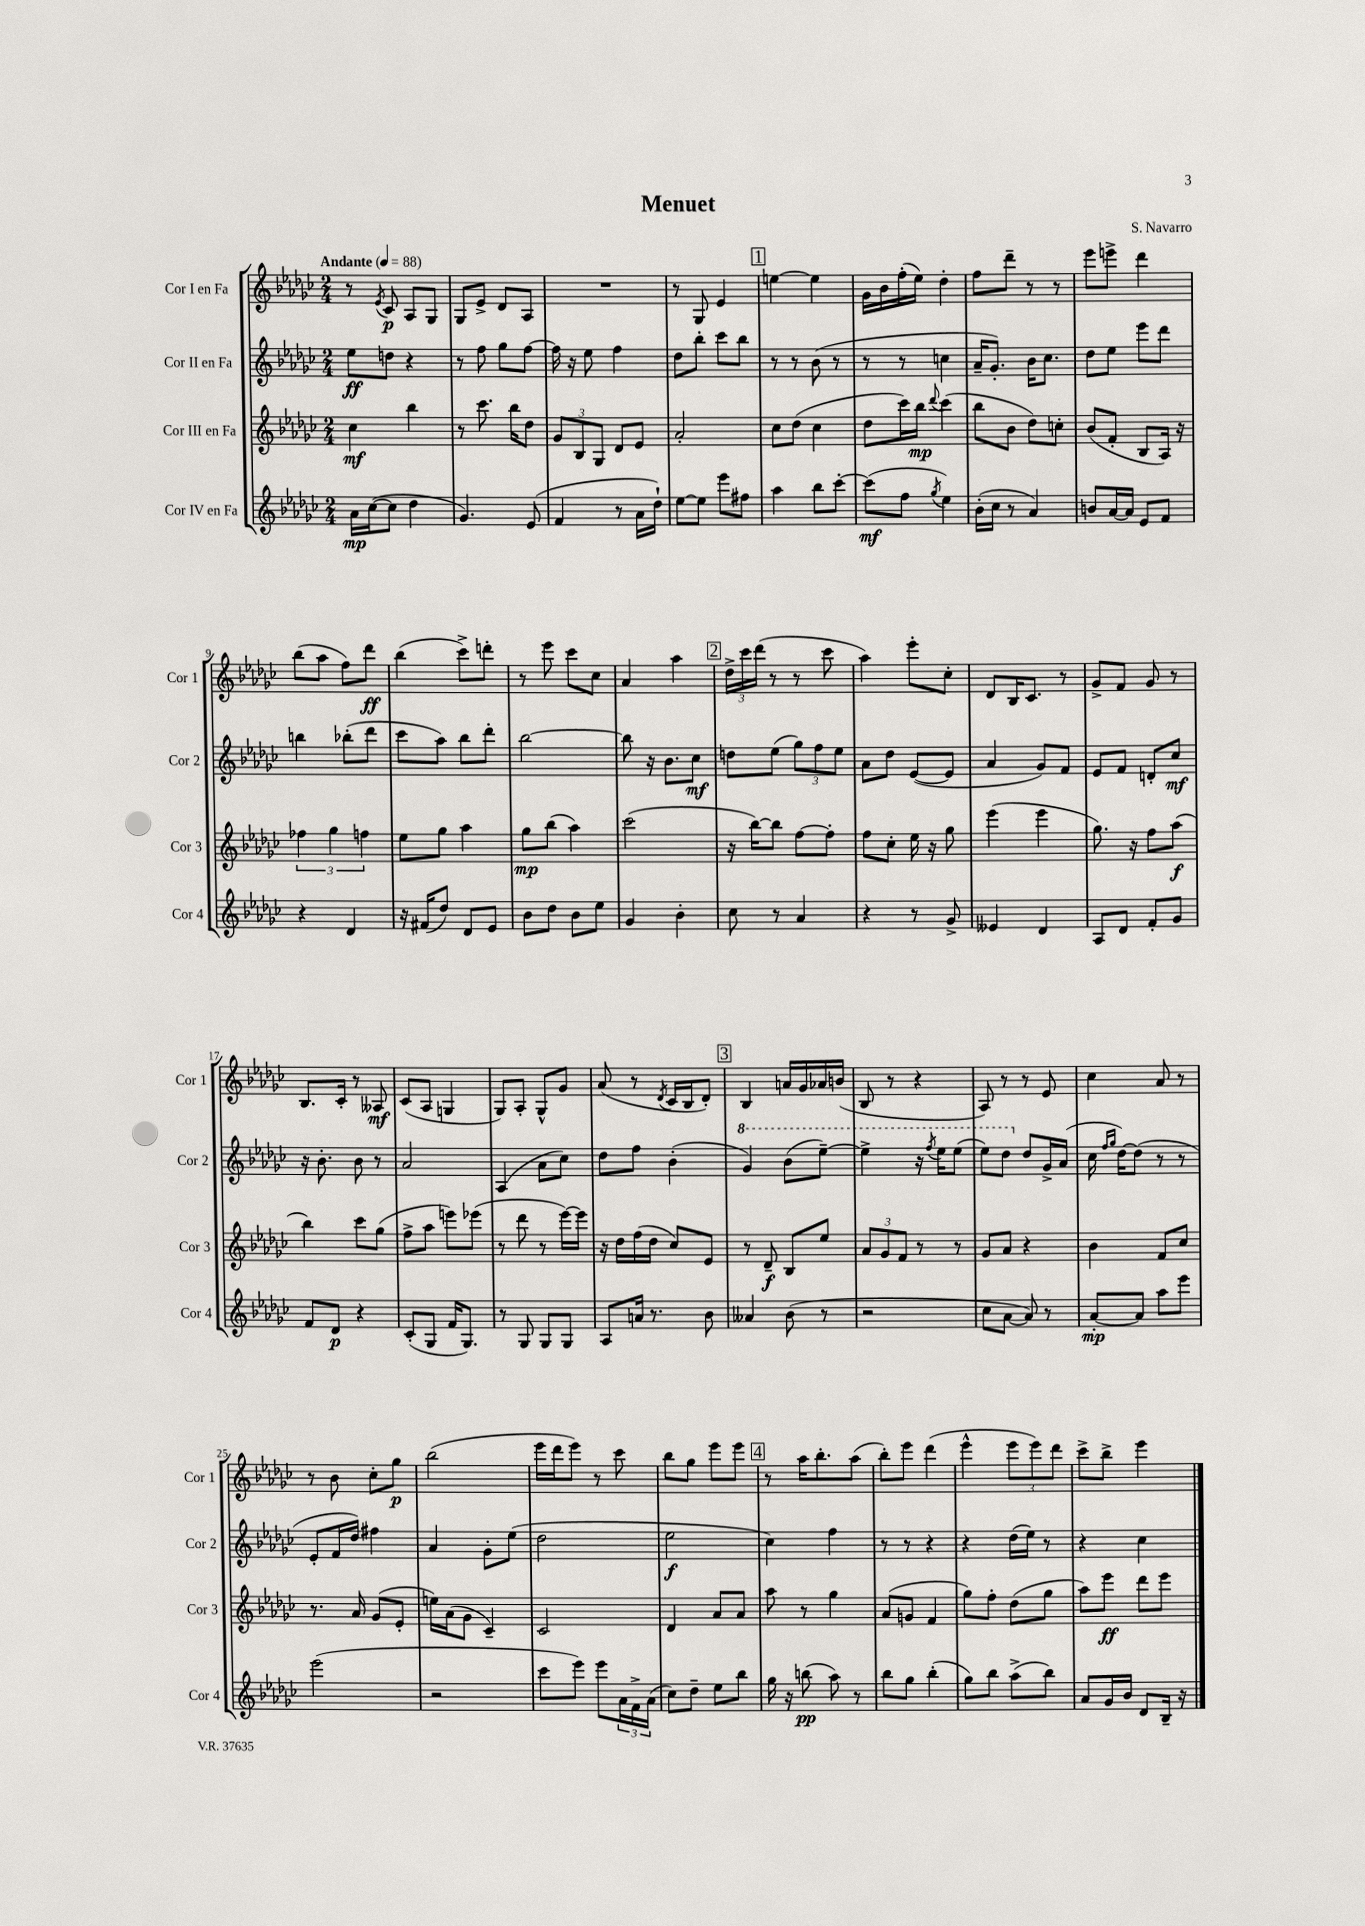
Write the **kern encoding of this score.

**kern	**kern	**kern	**kern
*staff4	*staff3	*staff2	*staff1
*clefG2	*clefG2	*clefG2	*clefG2
*k[b-e-a-d-g-c-]	*k[b-e-a-d-g-c-]	*k[b-e-a-d-g-c-]	*k[b-e-a-d-g-c-]
*M2/4	*M2/4	*M2/4	*M2/4
*MM88	*MM88	*MM88	*MM88
16a-	4cc-	8ee-	8r
([16cc-	.	.	.
.	.	.	8qe-
8cc-]	.	8dd	8c-
4dd-	4bb-	4r	8A-
.	.	.	8G-
=	=	=	=
4.g-)	8r	8r	8G-
.	8.ccc-	8ff	8e-^
.	.	8gg-	8d-
.	16bb-	.	.
(8e-	8dd-	[8ff	8A-
=	=	=	=
4f	12g-	16ff]	2r
.	.	16r	.
.	12B-	.	.
.	.	8ee-	.
.	12G-	.	.
8r	8d-	4ff	.
16a-	8e-	.	.
16dd-`)	.	.	.
=	=	=	=
[8ee-	2a-'	8dd-	8r
8ee-]	.	8bb-'	8G-
8eee-	.	8ccc-	4e-
8ff#	.	8bb-	.
=	=	=	=
4aa-	8cc-	8r	[4ee
.	(8dd-	8r	.
8bb-	4cc-	(8b-	4ee]
[8ccc-'	.	8r	.
=	=	=	=
(8ccc-]	8dd-	8r	16g-
.	.	.	16b-
8ff	16ccc-)	8r	(16ff'
.	16bb-	.	16ee-)
8qgg-	8qqddd-	.	.
4ee-)	(4ccc-	4cc	4dd-'
=	=	=	=
(16b-'	8bb-	16a-~	8ff
16cc-	.	8.g-')	.
8r	8b-	.	8ddd-~
4a-)	8dd-)	16b-	8r
.	.	8.cc-	.
.	8cc'	.	8r
=	=	=	=
8b	(8b-	8dd-	8eee-
[16a-	8f'	8ee-	8eee^
16a-]	.	.	.
8e-	8B-	8eee-	4ddd-
8f	16A-)	8ddd-	.
.	16r	.	.
=	=	=	=
4r	6ff-	4bb	(8bb-
.	.	.	8aa-
.	6gg-	.	.
4d-	.	(8bb-'	8ff)
.	6ff	.	.
.	.	8ddd-	8ddd-
=	=	=	=
16r	8ee-	8ccc-	(4bb-
(16f#	.	.	.
8dd-)	8gg-	8aa-)	.
8d-	4aa-	8bb-	8ccc-^)
8e-	.	8ddd-'	8ddd'
=	=	=	=
8b-	8gg-	[2bb-	8r
8dd-	(8bb-	.	8eee-
8b-	4aa-)	.	8ccc-
8ee-	.	.	8cc-
=	=	=	=
4g-	(2ccc-	8bb-]	4a-
.	.	16r	.
.	.	8.b-	.
4b-'	.	.	4aa-
.	.	8cc-	.
=	=	=	=
8cc-	16r	8dd	24dd-^
.	.	.	24ccc-
.	[16bb-)	.	.
.	.	.	(24ddd-
8r	8bb-]	(8ee-	8r
4a-	[8ff	12gg-)	8r
.	.	12ff	.
.	8ff']	.	8ccc-
.	.	12ee-	.
=	=	=	=
4r	8ff	8a-	4aa-)
.	8cc-'	8dd-	.
8r	16ee-	([8e-	8eee-'
.	16r	.	.
8g-^	8gg-	8e-]	8cc-'
=	=	=	=
4e--	(4eee-	4a-	8d-
.	.	.	16B-
.	.	.	8.c-
4d-	4eee-	8g-)	.
.	.	8f	8r
=	=	=	=
8A-	8.gg-)	8e-	8g-^
8d-	.	8f	8f
.	16r	.	.
8f'	8ff	8d'	8g-
8g-	(8aa-	8cc-	8r
=	=	=	=
8f	4bb-)	16r	8.B-
.	.	8.b-'	.
8d-	.	.	.
.	.	.	16c-'
4r	8ccc-	8b-	8r
.	(8gg-	8r	8A--
=	=	=	=
(8c-'	8ff^	2a-	(8c-
8G-	8aa-	.	8A-
16f	8eee)	.	4G
8.G-)	.	.	.
.	(8eee-	.	.
=	=	=	=
8r	8r	(4A-	8G-)
8G-	8ddd-	.	8A-'
8G-	8r	8a-	8G-^^
8G-	[16eee-)	8cc-)	8g-
.	16eee-]	.	.
=	=	=	=
8A-	16r	8dd-	(8a-
.	16dd-	.	.
16a	(16ff	8ff	8r
8.r	16dd-	.	.
.	.	.	8qd-
.	8cc-)	(4b-'	16c-
.	.	.	16B-
8b-	8e-	.	8d-')
=	=	=	=
4a--	8r	4gg-)	4B-
.	8d-~	.	.
(8b-	8B-	(8bb-	16a
.	.	.	16g-
8r	8ee-	[8eee-~)	16a-
.	.	.	(16b
=	=	=	=
2r	12a-	4eee-^]	8B-
.	12g-	.	.
.	.	.	8r
.	12f	.	.
.	8r	16r	4r
.	.	8qfff	.
.	.	16eee-	.
.	8r	(8eee-	.
=	=	=	=
8cc-	8g-	8eee-)	8A-)
[8a-	8a-	8ddd-	8r
8a-])	4r	8dd-	8r
8r	.	16g-^	8e-
.	.	(16a-	.
=	=	=	=
[8a-'	4b-	16cc-	4cc-
.	.	16qqff	.
.	.	16qqgg-	.
.	.	[16dd-)	.
8a-]	.	(8dd-]	.
8aa-	8f	8r	8a-
8eee-	8cc-	8r	8r
=	=	=	=
(2eee-	8.r	8e-'	8r
.	.	16f	8b-
.	16a-	16dd-)	.
.	(8g-	4ff#	8cc-'
.	8e-'	.	8gg-
=	=	=	=
2r	16ee)	4a-	(2bb-
.	(16a-	.	.
.	8g-	.	.
.	4c-~)	8g-'	.
.	.	(8ee-	.
=	=	=	=
8ccc-	2c-	2dd-	16eee-
.	.	.	16ddd-
8eee-)	.	.	8eee-)
8eee-	.	.	8r
24a-	.	.	8ccc-
24f^	.	.	.
(24a-	.	.	.
=	=	=	=
8cc-)	4d-	2ee-	8bb-
8dd-~	.	.	8gg-
8ee-	8a-	.	8eee-
8bb-	8a-	.	8eee-
=	=	=	=
16gg-	8aa-	4cc-)	8r
16r	.	.	.
(8bb	8r	.	16aa-
.	.	.	8.bb-'
8aa-)	4gg-	4ff	.
8r	.	.	(8aa-
=	=	=	=
8bb-	(8a-	8r	8bb-')
8gg-	8g	8r	8eee-
(4bb-'	4f	4r	(4ddd-
=	=	=	=
8gg-)	8gg-)	4r	4eee-^^
8bb-	8ff'	.	.
(8aa-^	(8dd-	(16dd-	12eee-
.	.	16ee-)	.
.	.	.	12eee-)
8bb-)	8gg-	8r	.
.	.	.	12ddd-
=	=	=	=
8a-	8aa-)	4r	8ccc-^
16g-	8eee-	.	8bb-^
16b-	.	.	.
8d-	8ddd-	4cc-	4eee-
16B-~	8eee-	.	.
16r	.	.	.
==	==	==	==
*-	*-	*-	*-
